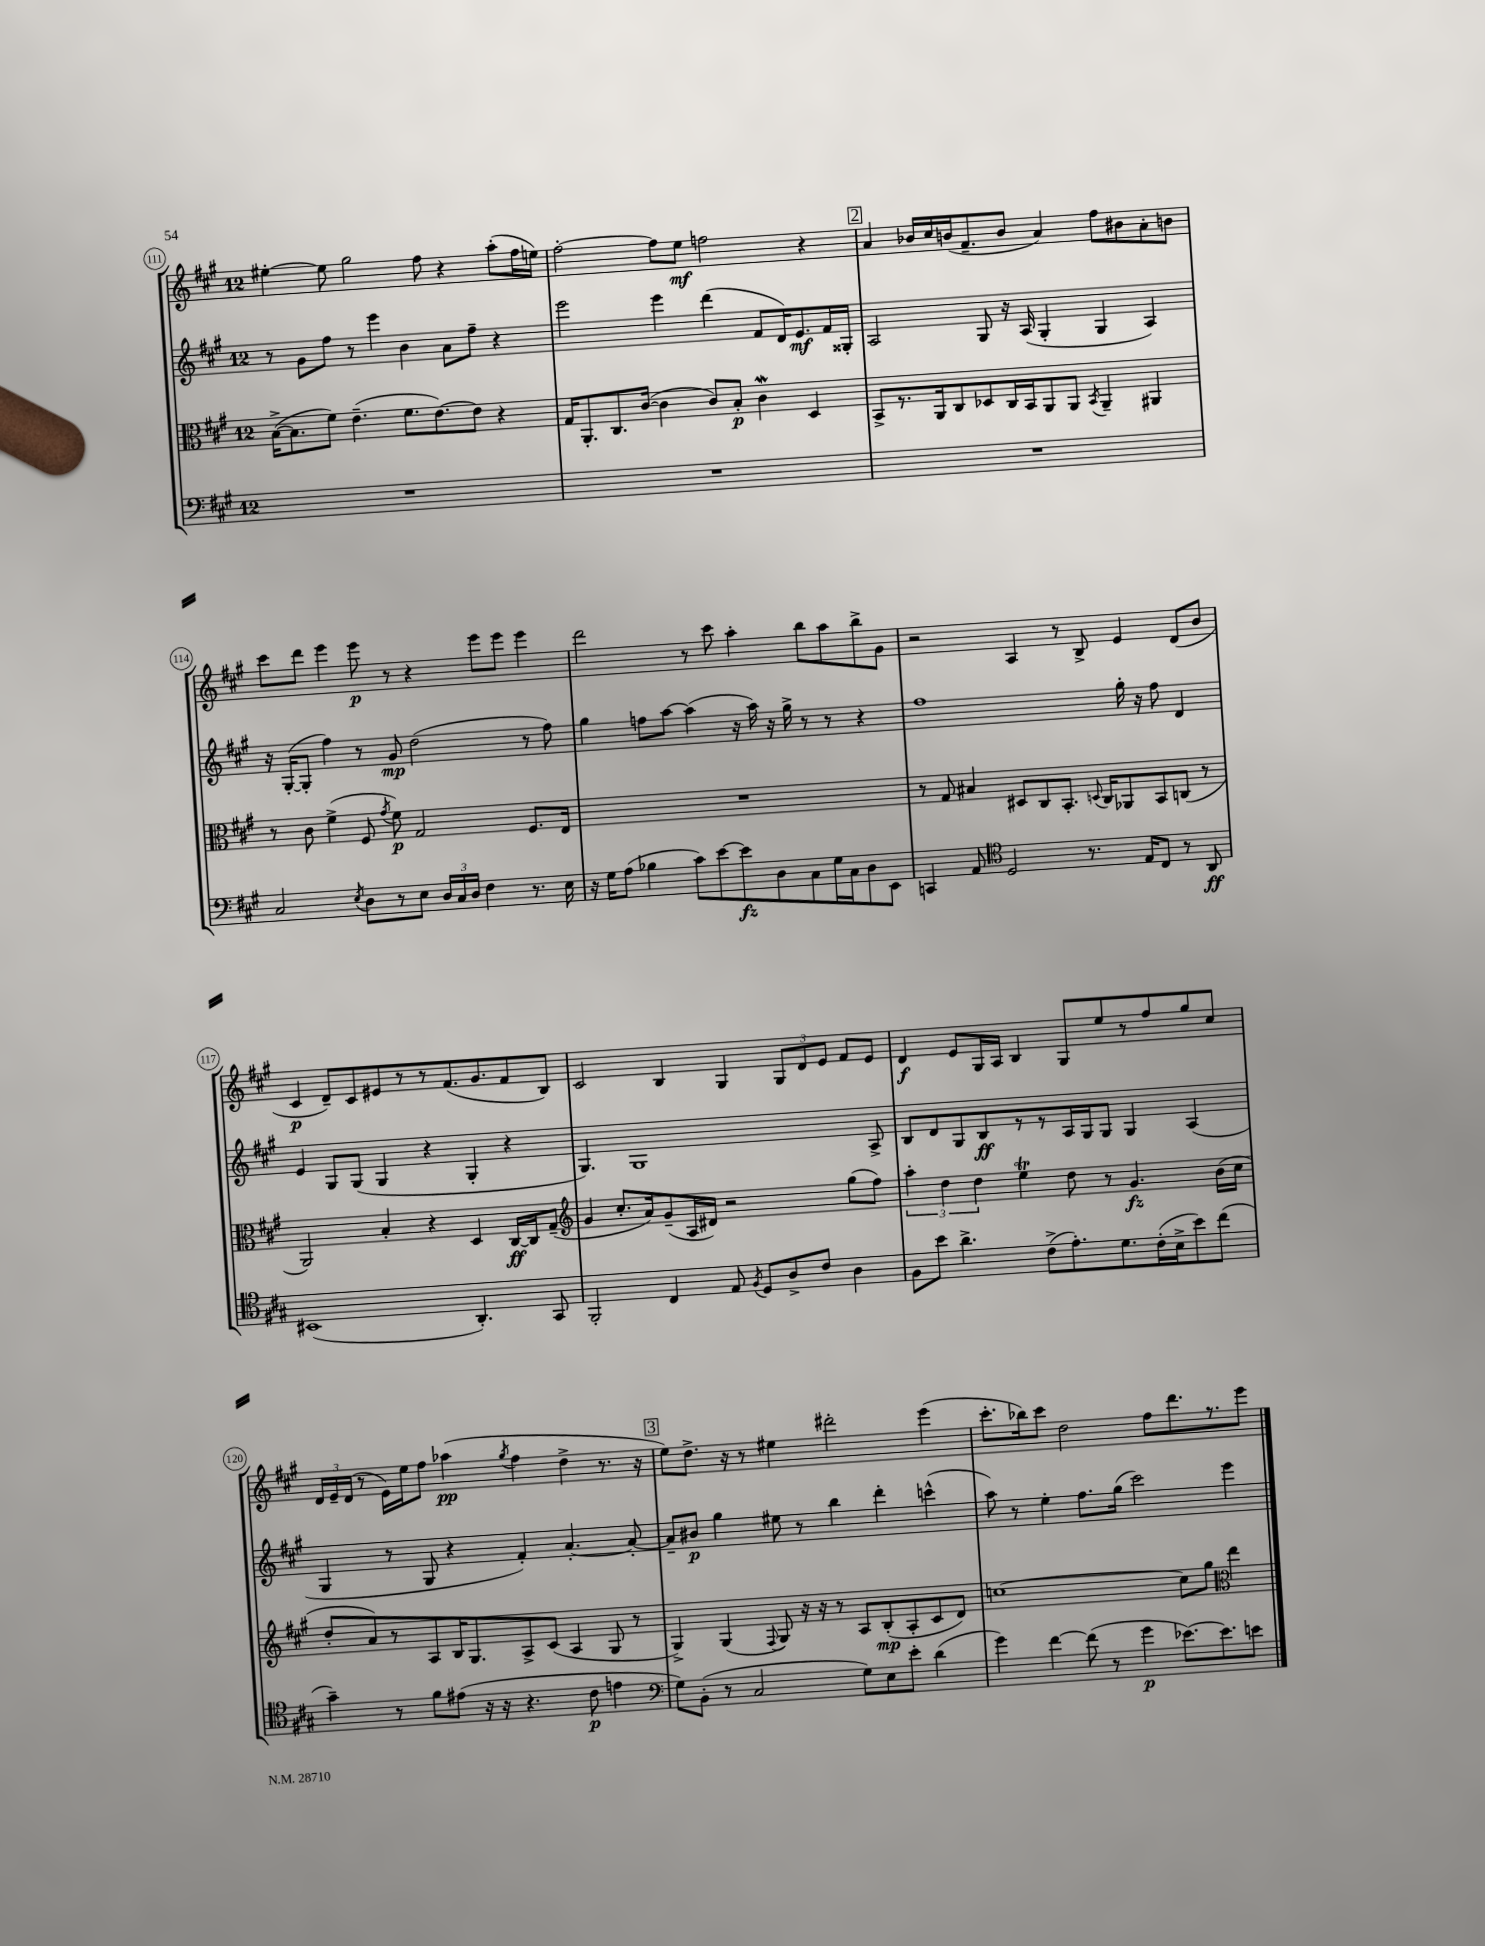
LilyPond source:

<<
\new StaffGroup <<
\new Staff = "s0" {
    \clef treble \key a \major \once \override Staff.TimeSignature.style = #'single-digit \time 12/8
    \autoBeamOff eis''4~-. eis''8 gis''2 fis''8 r4 a''8[-.( fis''16 e''16]) |
    fis''2~-. fis''8[ e''8]\mf f''2 r4 |
    \mark \markup { \box "2" } a'4 bes'16[ cis''16 b'16( fis'8.-- b'8] a'4) fis''8[ bis'8 a'8-. b'8] |
    cis'''8[ d'''8] e'''4 e'''8\p r8 r4 e'''8[ e'''8] e'''4 |
    d'''2 r8 cis'''8 a''4-. b''8[ a''8 b''8-> gis'8] |
    r2 a4 r8 b8-> e'4 d'8[( b'8] |
    cis'4\p d'8[--) cis'8 eis'8 r8 r8 fis'8.( gis'8. fis'8 b8]) |
    cis'2 b4 gis4 \tuplet 3/2 { gis8[ d'8 e'8] } fis'8[ e'8] |
    d'4\f e'8[ gis16 a16] b4 gis8[ e''8 r8 fis''8 gis''8 cis''8] |
    \tuplet 3/2 { d'16[ e'16-- d'16]( } r8 e'16[) e''16 fis''8] aes''4\pp( \acciaccatura { gis''8 } fis''4 d''4-> r8. r16 |
    \mark \markup { \box "3" } e''8[) d''8.]-> r16 r8 eis''4 dis'''2-. e'''4( |
    cis'''8.[-. bes''16) cis'''8] d''2 fis''8[ d'''8. r8. e'''8] \bar "|." |
}
\new Staff = "s1" {
    \clef treble \key a \major \once \override Staff.TimeSignature.style = #'single-digit \time 12/8
    \autoBeamOff r8 gis'8[ fis''8] r8 e'''4 b'4 a'8[ fis''8]-- r4 |
    e'''2 e'''4 d'''4( fis'8[ d'16) e'8.\mf fis'16 gisis16]-. |
    \mark \markup { \box "2" } a2 gis8 r16 a16( gis4-. gis4 a4) |
    r16 gis16[~-.( gis8]-. fis''4) r8 gis'8\mp d''2( r8 fis''8) |
    gis''4 f''8[ a''8]~ a''4( r16 a''16) r16 gis''16-> r8 r8 r4 |
    fis''1 gis''16-. r16 fis''8 d'4 |
    e'4 gis8[ gis8]( gis4 r4 gis4-. r4 |
    gis4.) gis1 a8-> |
    b8[ d'8 gis8 b8\ff r8 r8 a16 gis16 gis8] gis4 a4( |
    gis4 r8 gis8 r4 fis'4-.) a'4.~-. a'8~-. |
    \mark \markup { \box "3" } a'8[-- bis'8]\p gis''4 eis''8 r8 b''4 d'''4-. c'''4-^( |
    a''8) r8 e''4-. fis''8.[ gis''16]( cis'''2) e'''4 \bar "|." |
}
\new Staff = "s2" {
    \clef alto \key a \major \once \override Staff.TimeSignature.style = #'single-digit \time 12/8
    \autoBeamOff b16[~->( b8. fis'8]) e'4.--( fis'8.[ e'8.~) e'8] r4 |
    gis16[ a,8.-. cis8. cis'16]~( cis'4 cis'8[) b8]-.\p cis'4\mordent d4 |
    \mark \markup { \box "2" } b,8[-> r8. a,16 cis8 des8 cis16 b,16 a,8 a,8] \acciaccatura { b,8 } a,4-- ais,4 |
    r8 cis'8 fis'4->( fis8 \acciaccatura { gis'8 } fis'8\p) gis2 fis8.[ e16] |
    R1. |
    r8 gis8 bis4 dis8[ cis8 b,8.]-. \appoggiatura { d8 } cis16[ aes,8 b,8 c8]( r8 |
    a,2) b4-. r4 d4 cis16[~\ff cis16 gis8]--( |
    \clef treble gis'4 cis''8.[-. a'16) gis'8--( a16 dis'16]) r2 gis''8[( fis''8]) |
    \tuplet 3/2 { a''4-. d''4 d''4 } e''4\trill d''8 r8 gis'4.\fz b'16[( cis''16] |
    d''8[-. a'8) r8 a8 b16 gis8. a8-> cis'8]( a4 gis8 r8 |
    \mark \markup { \box "3" } gis4->) gis4( \appoggiatura { fis8 } gis8) r16 r16 r8 a8[ b8-.\mp( a8-. cis'8 d'8]) |
    c''1~ c''8[ gis''8] \clef alto e''4 \bar "|." |
}
\new Staff = "s3" {
    \clef bass \key a \major \once \override Staff.TimeSignature.style = #'single-digit \time 12/8
    \autoBeamOff R1. |
    R1. |
    \mark \markup { \box "2" } R1. |
    cis2 \acciaccatura { e8 } d8[ r8 e8] \tuplet 3/2 { d16[ cis16 d16] } fis4 r8. e16 |
    r16 gis16[ a8]( bes4 cis'8[) e'8~ e'8\fz d8 cis8 gis16 cis16 d8 e,8] |
    c,4 a,8 \clef tenor d2 r8. e16[ cis8] r8 a,8\ff |
    bis,1( a,4.-.) gis,8 |
    fis,2-. cis4 e8 \acciaccatura { fis8 } d8[ a8-> cis'8] a4 |
    fis8[ b'8] a'4.-> cis'8[->( e'8.-.) d'8. cis'16-.( b16-> b'8) cis''8]( |
    gis'4--) r8 fis'8[ eis'8]( r16 r16 r4. cis'8\p e'4 |
    \mark \markup { \box "3" } \clef bass gis8[) b,8]-.( r8 cis2 gis8[) e8 e'8]-. d'4( |
    gis'4) fis'4~ fis'8( r8 gis'4\p ees'8.[~) ees'8. e'8] \bar "|." |
}
>>
>>
\layout { \context { \Score currentBarNumber = #111 \override BarNumber.stencil = #(make-stencil-circler 0.1 0.3 ly:text-interface::print) } }
